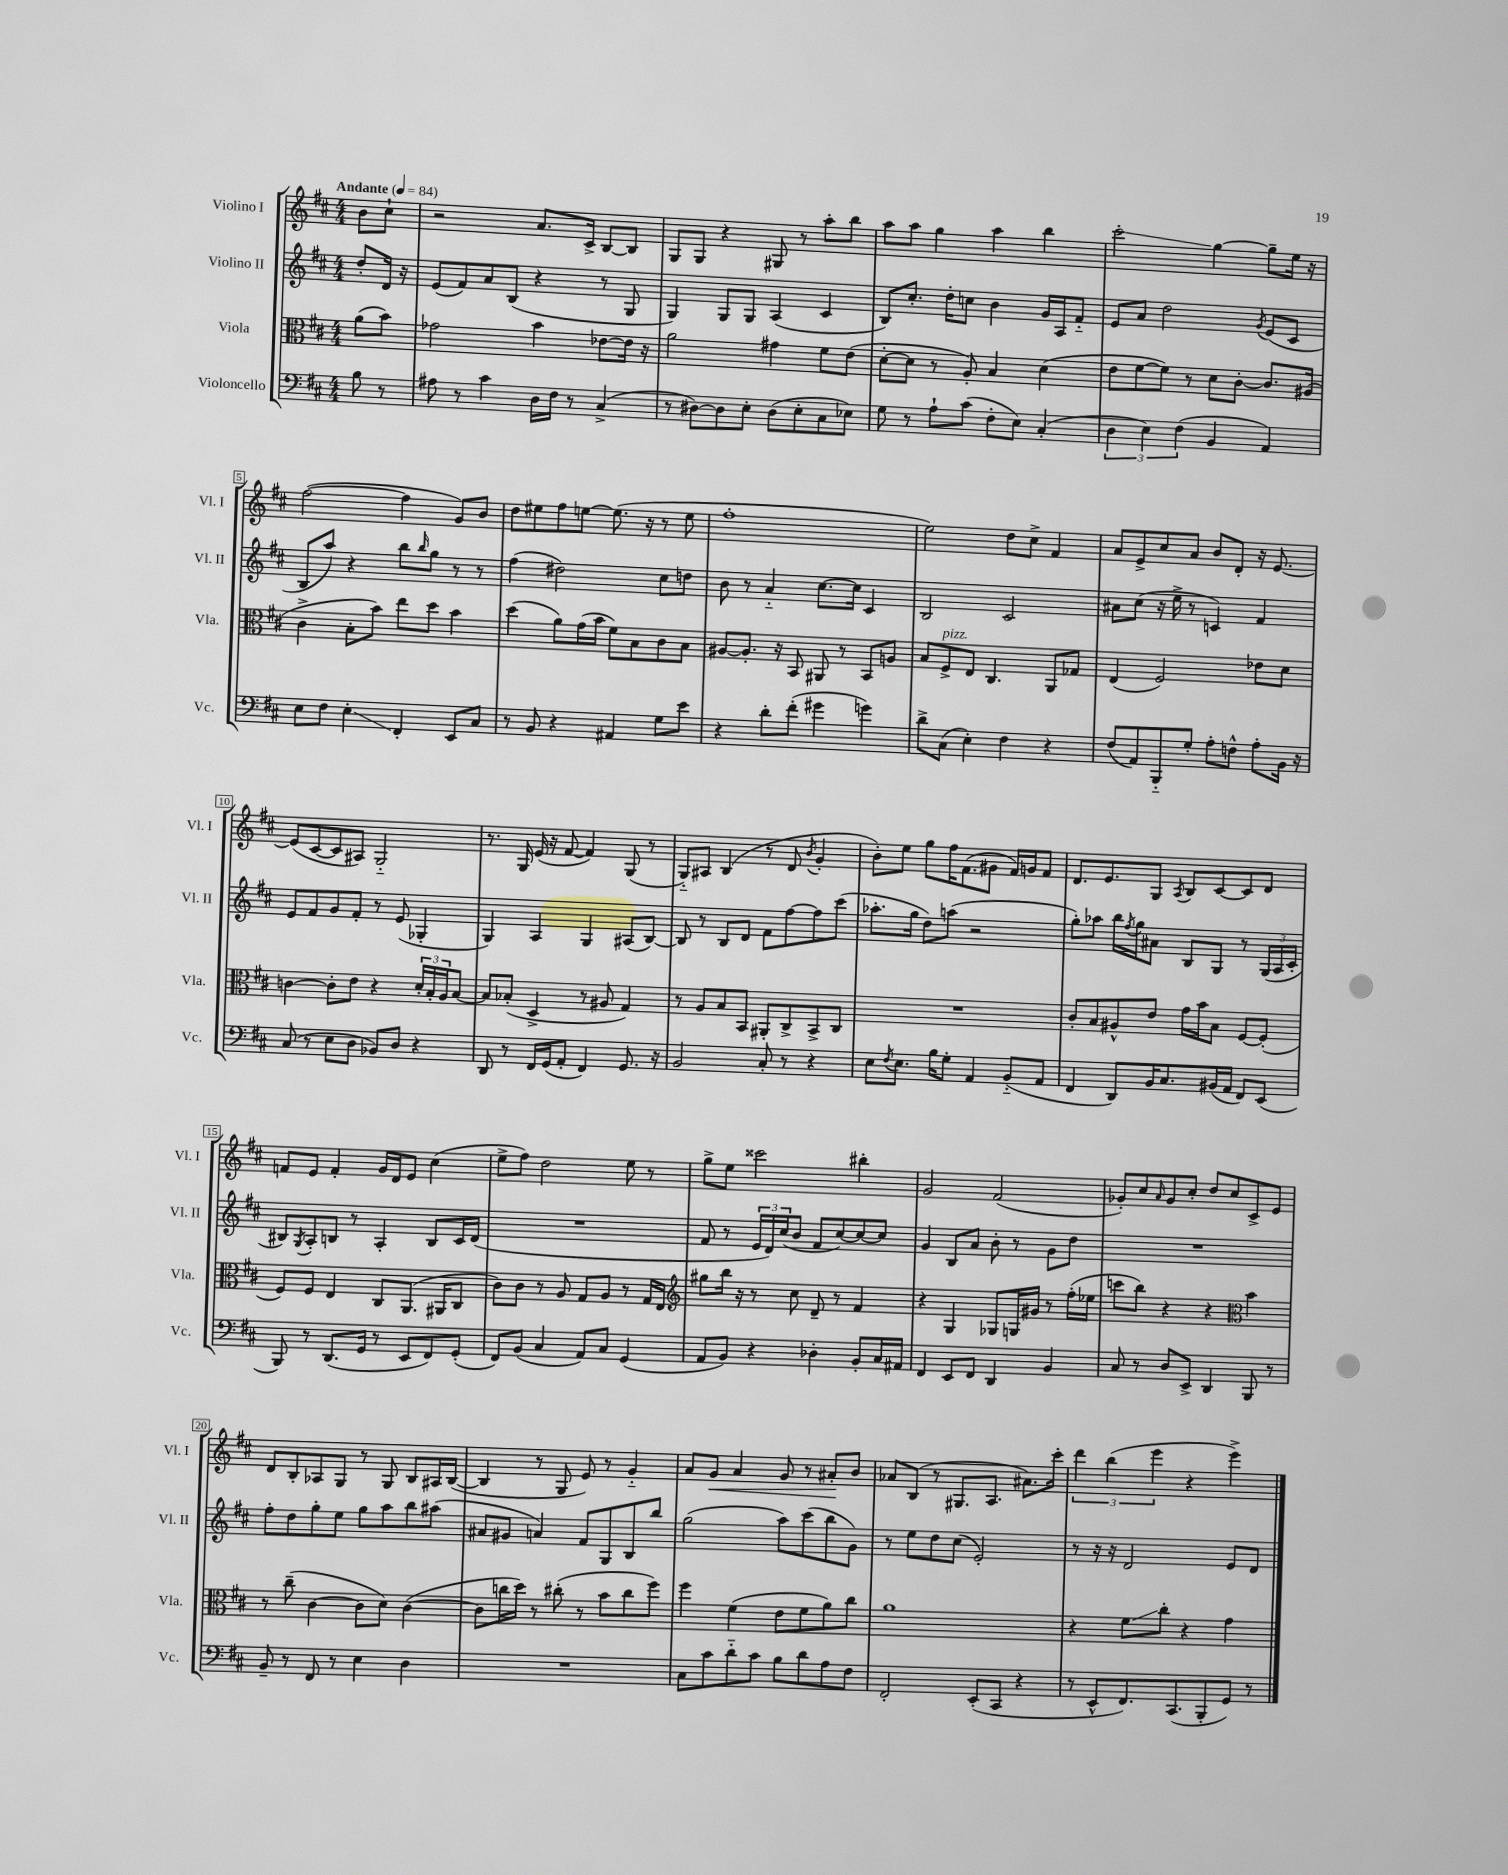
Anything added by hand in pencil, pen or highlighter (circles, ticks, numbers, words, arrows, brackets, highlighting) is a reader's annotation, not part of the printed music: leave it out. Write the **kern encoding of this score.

**kern	**kern	**kern	**kern
*staff4	*staff3	*staff2	*staff1
*clefF4	*clefC3	*clefG2	*clefG2
*k[f#c#]	*k[f#c#]	*k[f#c#]	*k[f#c#]
*M4/4	*M4/4	*M4/4	*M4/4
*MM84	*MM84	*MM84	*MM84
8B	(8a	8dd'	8b
8r	8b)	16d	8cc#`
.	.	16r	.
=	=	=	=
8A#	2g-	(8e	2r
8r	.	8f#)	.
4c#	.	8a	.
.	.	(8B	.
16D	4b	4r	8.a
16F#	.	.	.
8r	.	.	.
.	.	.	16c#^
(4C#^	[8e-	8r	[8B
.	16e-]	8G	8B]
.	16r	.	.
=	=	=	=
8r	2a	4G)	8G
[8D#)	.	.	8G
8D#]	.	8G	4r
8E'	.	8G	.
(8D#	4g#	(4A	8G#
8E'	.	.	8r
8C#	8f#	4c#	8aa'
8E-)	(8e	.	8bb
=	=	=	=
8G	[8d'	8B)	8aa
8r	8d]	8.cc#'	8aa
8A`	8r	.	4gg
.	.	16dd'	.
(8c#	8A')	8cc	.
8F#'	4B	4b	4aa
8E)	.	.	.
(4C#'	(4d	16g	4bb
.	.	16A	.
.	.	8f#'~	.
=	=	=	=
6D	8e	8e	2ccc#'
.	[8f#	8a	.
6E)	.	.	.
.	8f#])	2dd	.
(6F#	.	.	.
.	8r	.	.
4BB	8d	.	[4gg
.	[8c#'	.	.
.	.	8qg	.
4AA)	8.c#]	(8e	8gg~]
.	.	8c#	16ee
.	(16A#	.	16r
=	=	=	=
8E	4c#^	8B	([2ff#
8F#	.	8aa)	.
4E'	8B'	4r	.
.	8b)	.	.
4FF#'	8ee	8bb	4ff#]
.	.	16qqbb	.
.	8dd	8gg	.
8EE	4b	8r	8g)
8C#	.	8r	8b
=	=	=	=
8r	(4dd	(4ff#	8dd
8BB	.	.	8ee#
4r	8a)	2dd#)	8ff#
.	(16g	.	[8ee
.	16b	.	.
4AA#	8f#)	.	(8.ee]
.	8B	.	.
.	.	.	16r
8G	8c#	8cc#	8r
8e	8B	8dd	8ee
=	=	=	=
4r	[8A#	8b	1ff#'
.	8.A#']	8r	.
8d'	.	4a'~	.
.	16r	.	.
(8f#'	8BB	.	.
4g#	8AA#	[8.cc#	.
.	8r	.	.
.	.	16cc#]	.
4g)	8BB	4c#	.
.	8A	.	.
=	=	=	=
8d^	8B	2B	2ee)
(8C#	8F#^	.	.
4E')	8E	.	.
.	4.C#	.	.
4F#	.	2c#	8dd
.	.	.	8cc#^
4r	8AA	.	4f#
.	8G-	.	.
=	=	=	=
(8F#	(4E	8a#	8a
8AA)	.	(8cc#	8e^
8BBB'~	2F#)	16r	8cc#
.	.	16ee^	.
8G'	.	8r	8a
8A'	.	4c)	8b
8F^^	.	.	8d'
8A'	8e-	4f#	16r
.	.	.	[8.e
16BB	8d	.	.
16r	.	.	.
=	=	=	=
(8C#	[4c	8e	(8e]
8r	.	8f#	[8c#
8E	8c']	8g	8c#]
8D	8e	8f#'	8A#)
8BB-)	4r	8r	2G'~
8D	.	(8e	.
4r	24d'	4G-'	.
.	24B'	.	.
.	24A	.	.
.	[8B	.	.
=	=	=	=
8DD	8B]	4G)	8.r
8r	(8B-'	.	.
.	.	.	16G
16FF#	4D^	4A	(16e
(16GG	.	.	16r
8AA'	.	.	[8f#
4FF#)	8r	4G	4f#])
.	8A#	.	.
8.GG	4G)	(8A#	(8G
.	.	[8B)	8r
16r	.	.	.
=	=	=	=
2BB	8r	8B]	8G'~)
.	8A	8r	8A#
.	8B	8B	(4B
.	8BB	8d	.
8C#'	8AA#'	8f#	8r
8r	8C#^	[8ff#	8d
.	.	.	8qb
4r	8BB^	8ff#]	4g'
.	8C#	(8ccc#	.
=	=	=	=
8E	1r	8.aa-'	8b')
8qF#	.	.	.
8.E	.	.	8ee
.	.	16gg	.
.	.	8dd)	8gg
16B	.	.	.
8G'	.	(8aa	16ff#
.	.	.	(8.f#
4AA	.	2r	.
.	.	.	8g#
(8BB'~	.	.	16f#)
.	.	.	16g
8AA	.	.	8f#
=	=	=	=
4FF#	8c#'	8gg')	8.d
.	8B	8aa-	.
.	.	.	8.e
8DD)	8A#^^	16bb	.
.	.	8qff#	.
.	.	16gg	.
16BB	8e	8a#	8G
8.C#	.	.	.
.	.	.	8qA
.	16g	8B	8B
.	16b	.	.
(16BB#	8B	8G	[8c#
16AA	.	.	.
8FF#)	[8F#	8r	8c#]
(8EE	(8F#']	(24G	8d
.	.	24A	.
.	.	24c#'	.
=	=	=	=
8BBB)	8F#)	8B#)	8f
.	.	8qG	.
8r	8F#	8A'	8e
(8.DD	4E	8B	4f'
.	.	8r	.
16GG	.	.	.
8r	8C#	4A'	16g
.	.	.	16d
8EE	(8.AA	.	8e
8FF#)	.	8B	(4cc#
.	16AA#	.	.
(8GG'	8C#	16c#	.
.	.	(16d	.
=	=	=	=
8FF#)	8c#)	1r	8ee^
(8BB	8c#	.	8ff#)
4C#	8r	.	2dd
.	8A	.	.
8AA)	8G	.	.
8C#	8A	.	.
(4GG	8r	.	8ee
.	16G	.	8r
.	16E	.	.
=	=	=	=
*	*clefG2	*	*
8AA	8gg#	8f#	8gg^
8BB)	16bb	8r	8ee
.	16r	.	.
4r	8r	24e	2ccc##
.	.	24d)	.
.	.	(24cc#	.
.	8cc#	8b	.
4D-'	8d~	8f#	.
.	8r	[8cc#)	.
8BB'	4f#	8cc#_	4bb#'
16C#	.	8cc#]	.
16AA#	.	.	.
=	=	=	=
4FF#	4r	4g	2g
8EE	4G	8B	.
8FF#	.	8a	.
4DD	8G-	8b'	(2f#
.	16G	8r	.
.	16g#	.	.
4BB	8r	8g	.
.	(16ff#'	8dd	.
.	16ee-	.	.
=	=	=	=
8C#	8ccc	1r	8g-')
8r	8bb)	.	8cc#
.	.	.	16qqa
8D	4r	.	8g-
8EE^	.	.	8cc#'
4DD	4r	.	8dd
.	.	.	8cc#
*	*clefC3	*	*
8BBB	4b	.	8c#^
8r	.	.	8e
=	=	=	=
8BB~	8r	8ff#'	8d
8r	(8cc#~	8dd	8B'
8FF#	[4c#	8gg'	8A-
8r	.	8ee	8G
4E	8c#]	8gg	8r
.	8d)	8aa	8G
4D	([4c#	8bb	8B
.	.	(8aa#	16A#
.	.	.	([16B
=	=	=	=
1r	8c#]	8a#	4B]
.	16cc	8g#	.
.	16dd)	.	.
.	8r	4a)	8r
.	(8cc#'	.	8G
.	8r	8f#	8e)
.	8b	8G	8r
.	8cc#	8B	4g'~
.	8ff#)	8bb	.
=	=	=	=
8C#	4ff#	(2gg	8a
8c#	.	.	8g
8d'~	(4f#	.	4a
8c#	.	.	.
8B	8e	8aa)	8g
8d	8f#	(8ccc#	8r
8A	8a)	8bb	8a#'
8F#	8cc#	8g)	8b
=	=	=	=
2FF#'	1a	8r	8a-
.	.	8ee	(8B
.	.	8dd	8r
.	.	(8cc#	8.G#
(8EE'	.	2e')	.
.	.	.	8.A
8CC#	.	.	.
4r	.	.	8.a#)
.	.	.	16ccc#'
=	=	=	=
8r	4r	8r	6ddd
8EE^^	.	16r	.
.	.	.	(6bb
.	.	16r	.
8.FF#)	8f#	2d	.
.	.	.	6eee
.	8cc#'	.	.
(8.CC#	.	.	.
.	4r	.	4r
8BBB'	.	.	.
8GG)	4g	8e	4eee^)
8r	.	8d	.
==	==	==	==
*-	*-	*-	*-
